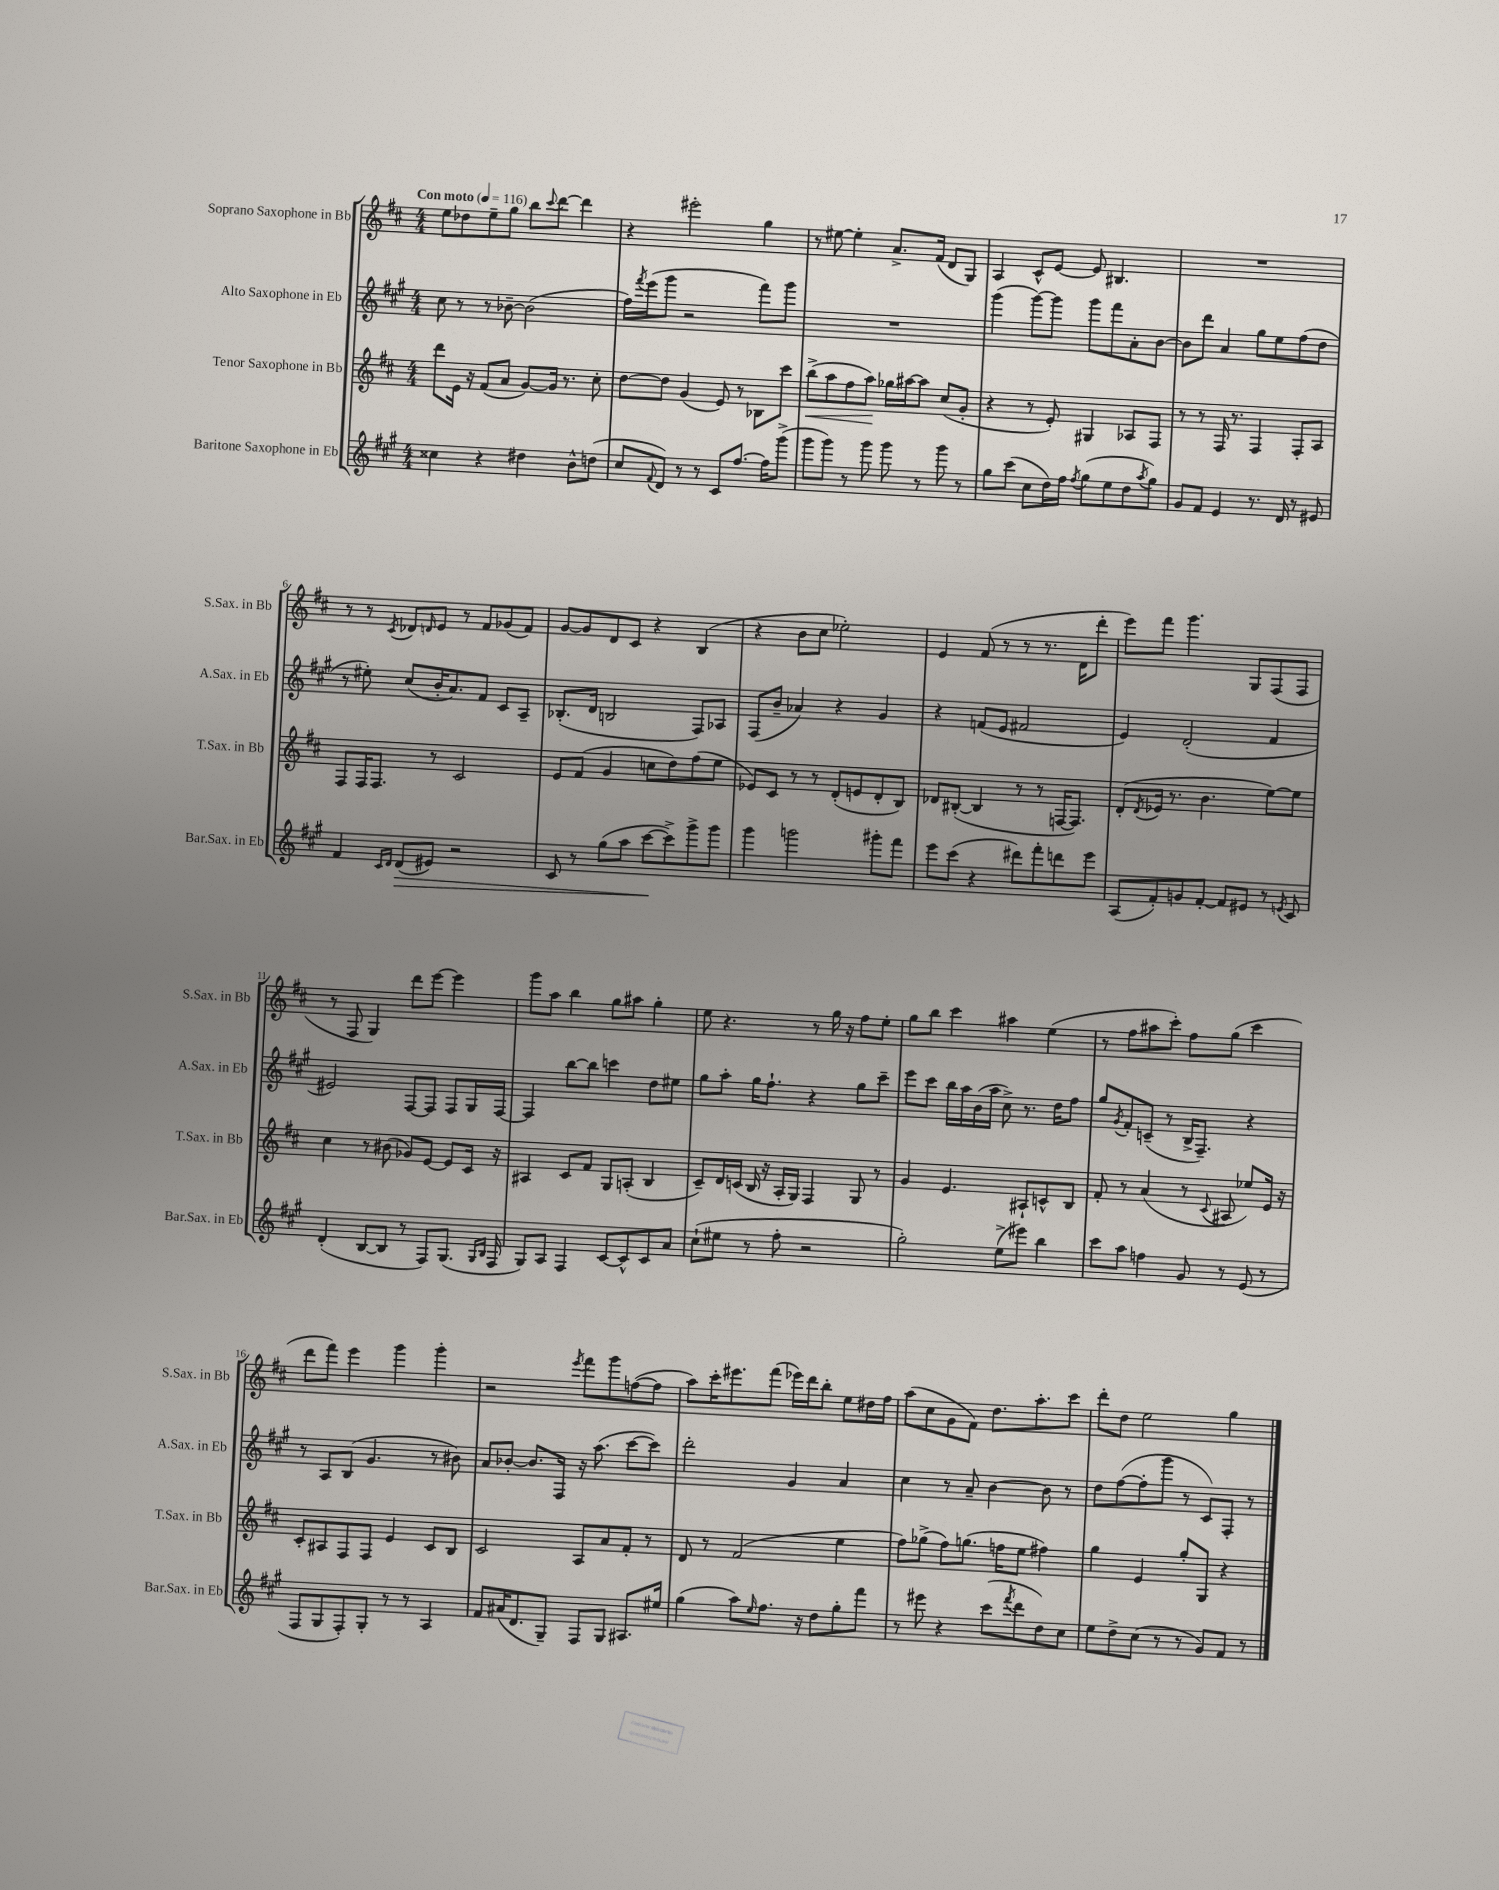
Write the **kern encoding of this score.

**kern	**dynam	**kern	**dynam	**kern	**kern
*part4	*part4	*part3	*part3	*part2	*part1
*staff4	*staff4	*staff3	*staff3	*staff2	*staff1
*I"Baritone Saxophone in Eb	*	*I"Tenor Saxophone in Bb	*	*I"Alto Saxophone in Eb	*I"Soprano Saxophone in Bb
*I'Bar.Sax. in Eb	*	*I'T.Sax. in Bb	*	*I'A.Sax. in Eb	*I'S.Sax. in Bb
*clefG2	*	*clefG2	*	*clefG2	*clefG2
*k[f#c#g#]	*	*k[f#c#]	*	*k[f#c#g#]	*k[f#c#]
*M4/4	*	*M4/4	*	*M4/4	*M4/4
*MM116	*	*MM116	*	*MM116	*MM116
=1	=1	=1	=1	=1	=1
!	!	!	!	!	!LO:TX:a:B:t=Con moto
4cc##X\	.	8ddd\L	.	8cc#\	8ee\L
.	.	16e\Jk	.	8r	8dd-X\
.	.	16r	.	.	.
4r	.	(8f#/L	.	8r	8ee~\
.	.	8a/J	.	[8b-X~\	8gg\J
4dd#X\	.	[8g/L)	.	(2b-\]	8bb\L
.	.	.	.	.	8qqccc#/
.	.	16g/Jk]	.	.	[8ddd\J
.	.	8.r	.	.	.
8b^^\L	.	.	.	.	4ddd\]
(8ddn\J	.	8cc#'\	.	.	.
=2	=2	=2	=2	=2	=2
8cc#/L	.	[8dd\L	.	16ff#\LL)	4r
.	.	.	.	8qfff#/	.
.	.	.	.	(16eee\J	.
8qqf#/	.	.	.	.	.
8d/J)	.	8dd\J]	.	8ggg#\J	.
8r	.	(4g/	.	2r	2eee#X'\
8r	.	.	.	.	.
8c#/L	.	8e/)	.	.	.
[8.ff#/J	.	8r	.	.	.
.	.	8B-X\L	.	8fff#\L)	4gg\
16ff#\KL]	.	.	.	.	.
(8ggg#^\J	.	8ccc#\J	.	8ggg#\J	.
=3	=3	=3	=3	=3	=3
!	!	!	!LO:HP:b	!	!
8ggg#\L	.	(8bb^\L	<	1r	8r
8ggg#\J)	.	8aa\	.	.	[8ee#X\
8r	.	8ff#\	.	.	4ee#'\]
8ggg#\	.	8aa\J)	.	.	.
8ggg#\	.	16gg-X\LL	[	.	8.a^/L
.	.	[16aa#X\J	.	.	.
8r	.	8aa#\J]	.	.	.
.	.	.	.	.	(16f#/Jk
8ggg#\	.	(8cc#/L	.	.	8d/L
8r	.	8g'/J	.	.	8G/J)
=4	=4	=4	=4	=4	=4
8gg#\L	.	4r	.	(4ggg#\	4A/
(8ccc#\J	.	.	.	.	.
8cc#\L	.	8r	.	[8ggg#\L)	8c#^^/L
16dd\L)	.	8e'/)	.	8ggg#\J]	[8e/J
16ff#\JJ	.	.	.	.	.
8qff#/	.	.	.	.	.
(8gg#\L	.	4G#X/	.	8ggg#\L	8e/]
8ee\	.	.	.	8fff#\	4.B#X/
8dd\	.	8A-X/L	.	8a'\	.
8qaa/	.	.	.	.	.
8gg#\J)	.	8F#/J	.	[8b\J	.
=5	=5	=5	=5	=5	=5
8g#/L	.	8r	.	8b\L]	1r
8f#/J	.	8r	.	8ddd\J	.
4e/	.	16F#/	.	4a/	.
.	.	8.r	.	.	.
8.r	.	4F#/	.	8gg#\L	.
.	.	.	.	8ee\	.
16d/	.	.	.	.	.
8r	.	8F#'/L	.	(8ff#\	.
8e#X/	.	8A/J	.	8dd\J	.
!!LO:LB:g=z
=6	=6	=6	=6	=6	=6
4f#/	.	8F#/L	.	8r	8r
.	.	16F#/K	.	8ee#X'\)	8r
.	.	8.F#/J	.	.	.
16qqc#/LL	.	.	.	.	.
16qqd/JJ	.	.	.	.	8qc#/
!	!LO:HP:b	!	!	!	!
(8d/L	>	.	.	(8cc#/L	8d-X/L
.	.	.	.	.	16qqdn/
8e#X/J)	.	8r	.	16b'/K	8e/J
.	.	.	.	8.a/)	.
2r	.	2c#/	.	.	8r
.	.	.	.	8f#/J	8f#/L
.	.	.	.	8c#/L	(8g-X/
.	.	.	.	8A~/J	8f#/J)
=7	=7	=7	=7	=7	=7
8c#/	.	8e/L	.	(8.B-X'/L	[8g/L
8r	.	(8f#/J	.	.	8g/]
.	.	.	.	16d/Jk	.
(8gg#\L	.	4g/	.	2Bn/	8d/
8aa\J	.	.	.	.	8c#/J
[8ccc#\L	.	8ccn\L	.	.	4r
8ccc#^\])	]	8dd\)	.	.	.
8ggg#^\	.	(8ff#\	.	8F#/L)	(4B/
8ggg#\J	.	8ee\J	.	8A-X/J	.
=8	=8	=8	=8	=8	=8
4ggg#\	.	8e-X/L)	.	(8F#/L	4r
.	.	8c#/J	.	8b~/J	.
2gggn\	.	8r	.	4a-X/)	8b\L
.	.	8r	.	.	8cc#\J
.	.	(8d'/L	.	4r	2ee-X'\)
.	.	8en/	.	.	.
8ggg#X'\L	.	8d'/	.	4g#/	.
8fff#\J	.	8B/J)	.	.	.
=9	=9	=9	=9	=9	=9
8eee\L	.	8d-X/L	.	4r	4e/
(8ccc#\J	.	([8B#X'/J	.	.	.
4r	.	4B#/]	.	(8fn/L	(8f#/
.	.	.	.	8e/J	8r
8ddd#X\L)	.	8r	.	2f#X/	8r
8fff#'\	.	8r	.	.	8.r
8dddn\	.	[16Fn/KL	.	.	.
.	.	8.F/J])	.	.	16d\KL
8eee\J	.	.	.	.	8ddd'\J
=10	=10	=10	=10	=10	=10
(8A/L	.	(8d'/L	.	4e/)	8eee\L)
.	.	8qd/	.	.	.
8f#'/)	.	16e-X/Jk	.	.	8fff#\J
.	.	8.r	.	.	.
8gn/	.	.	.	(2d'/	4.ggg\
[8f#'/J	.	4.b\	.	.	.
8f#/L]	.	.	.	.	.
8e#X/J	.	.	.	.	8G/L
8r	.	[8ee\L)	.	4f#/	(8F#/
8qen/	.	.	.	.	.
8c#/	.	8ee\J]	.	.	8F#/J
!!LO:LB:g=z
=11	=11	=11	=11	=11	=11
(4d'/	.	4cc#\	.	2e#X/)	8r
.	.	.	.	.	8F#/
[8B/L	.	8r	.	.	4G/)
8B/J]	.	(8b#X\	.	.	.
8r	.	8g-X/L)	.	[8F#/L	8ddd\L
8F#/L)	.	[8e/J	.	8F#/J]	[8eee\J
(8.G#/J	.	8e/L]	.	8F#/L	4eee\]
.	.	16c#/Jk	.	16G#/L	.
16qqG#/LL	.	.	.	.	.
16qqB/JJ	.	.	.	.	.
16F#/	.	16r	.	[16F#/JJ	.
=12	=12	=12	=12	=12	=12
8G#/L)	.	4A#X/	.	4F#/]	8ggg\L
8A/J	.	.	.	.	8aa\J
4F#/	.	8c#/L	.	[8bb\L	4bb\
.	.	8f#/J	.	8bb\J]	.
[8c#/L	.	8G/L	.	4cccn\	8gg\L
8c#^^/]	.	(8An'/J	.	.	8aa#X\J
8c#/	.	4B/	.	8dd\L	4gg'\
8a/J	.	.	.	8ee#X\J	.
=13	=13	=13	=13	=13	=13
(8cc#`\L	.	8c#~/L)	.	8gg#\L	8ee\
8ee#X\J	.	16d/L	.	8aa'\J	4.r
.	.	(16cn/JJ	.	.	.
8r	.	16B/	.	16gg#\KL	.
.	.	16r	.	8.ff#`\J	.
8ff#'\	.	16A'/LL	.	.	.
.	.	16G/JJ)	.	.	.
2r	.	4F#/	.	4r	8r
.	.	.	.	.	16gg\
.	.	.	.	.	16r
.	.	8G/	.	8gg#\L	8ff#\L
.	.	8r	.	8ccc#~\J	8ee'\J
=14	=14	=14	=14	=14	=14
2gg#'\)	.	4g/	.	8eee\L	8gg\L
.	.	.	.	8ccc#\J	8bb\J
.	.	4.e/	.	16bb\LL	4ccc#\
.	.	.	.	16aa\	.
.	.	.	.	(16b\	.
.	.	.	.	16aa\JJ	.
(8ee^\L	.	.	.	8cc#^\)	4aa#X\
8eee#X\J)	.	8A#X`/L	.	8.r	.
4bb\	.	8cn^^/	.	.	(4ee\
.	.	.	.	16dd\KL	.
.	.	8B/J	.	8ff#\J	.
=15	=15	=15	=15	=15	=15
8ccc#\L	.	8f#'/	.	8gg#/L	8r
.	.	.	.	8qg#/	.
8aa\J	.	8r	.	8f#'/	8ff#\L
4ffn\	.	(4a/	.	(8cn~/J	8aa#X\
.	.	.	.	8r	8ccc#'\J)
8g#/	.	8r	.	16B^/KL	8ff#\L
.	.	.	.	8.F#~/J)	.
.	.	8qqc#/	.	.	.
8r	.	8A#X/	.	.	(8gg\J
(8e/	.	8ee-X/L)	.	4r	4ccc#\
8r	.	16e/Jk	.	.	.
.	.	16r	.	.	.
!!LO:LB:g=z
=16	=16	=16	=16	=16	=16
8F#/L	.	8c#'/L	.	8r	8ddd\L
8G#/	.	8A#X/	.	8A/L	8fff#\J)
8F#'/)	.	8F#/	.	(8B/J	4eee\
8G#'/J	.	8F#/J	.	4.g#/	.
8r	.	4e/	.	.	4ggg\
8r	.	.	.	.	.
4A/	.	8c#/L	.	8r	4ggg'\
.	.	8B/J	.	8b#X\)	.
=17	=17	=17	=17	=17	=17
8f#/L	.	2c#/	.	8a/L	2r
(16a#X/K	.	.	.	[8b-X'/J	.
8.d/	.	.	.	.	.
.	.	.	.	8.b-/L]	.
8G#~/J)	.	.	.	.	.
.	.	.	.	16F#/Jk	.
.	.	.	.	.	8qeee/
8F#/L	.	8A/L	.	16r	8fff#\L
.	.	.	.	(8.aa\	.
8G#/J	.	8a/	.	.	8ggg\
8.A#X/L	.	8f#'/J	.	[8ccc#\L	([8ffn\
.	.	8r	.	8ccc#\J])	8ff\J]
16ee#X/Jk	.	.	.	.	.
=18	=18	=18	=18	=18	=18
(4gg#\	.	8d/	.	2ddd'\	8aa\L)
.	.	8r	.	.	16ccc#'\K
.	.	.	.	.	8.eee#X\
8aa\L)	.	(2f#/	.	.	.
16qqee/	.	.	.	.	.
8.ff#\J	.	.	.	.	(8fff#\J
.	.	.	.	4g#/	16eee-X\LL)
16r	.	.	.	.	16ddd\J
8dd\L	.	.	.	.	8bb'\J
8gg#'\	.	4ee\	.	4a/	8ee\L
8fff#\J	.	.	.	.	16dd#X\L
.	.	.	.	.	16ff#\JJ
=19	=19	=19	=19	=19	=19
8r	.	8ff#\L)	.	4cc#\	(8aa\L
8eee#X\	.	(8gg-X^\J	.	.	8cc#\
4r	.	8ff#\L)	.	8r	8g\
.	.	(8.ggn\J	.	8a~/	8f#\J)
(8ccc#\L	.	.	.	[4b\	8.dd\L
.	.	16ffn\KL	.	.	.
8qfff#/	.	.	.	.	.
8ddd\	.	8ee\J	.	.	.
.	.	.	.	.	8.aa'\
8dd\)	.	4ff#X\)	.	8b\]	.
8cc#\J	.	.	.	8r	8ccc#\J
=20	=20	=20	=20	=20	=20
8ee\L	.	4gg\	.	8dd\L	8ddd'\L
8dd^\	.	.	.	([8ff#\	8dd\J
(8cc#\J	.	4e/	.	8ff#'\]	2ee\
8r	.	.	.	8ggg#\J	.
8r	.	8gg'/L	.	8r	.
8g#/L)	.	8G/J	.	8c#/L)	.
8f#/J	.	4r	.	8F#'/J	4gg\
8r	.	.	.	8r	.
==	==	==	==	==	==
*-	*-	*-	*-	*-	*-
